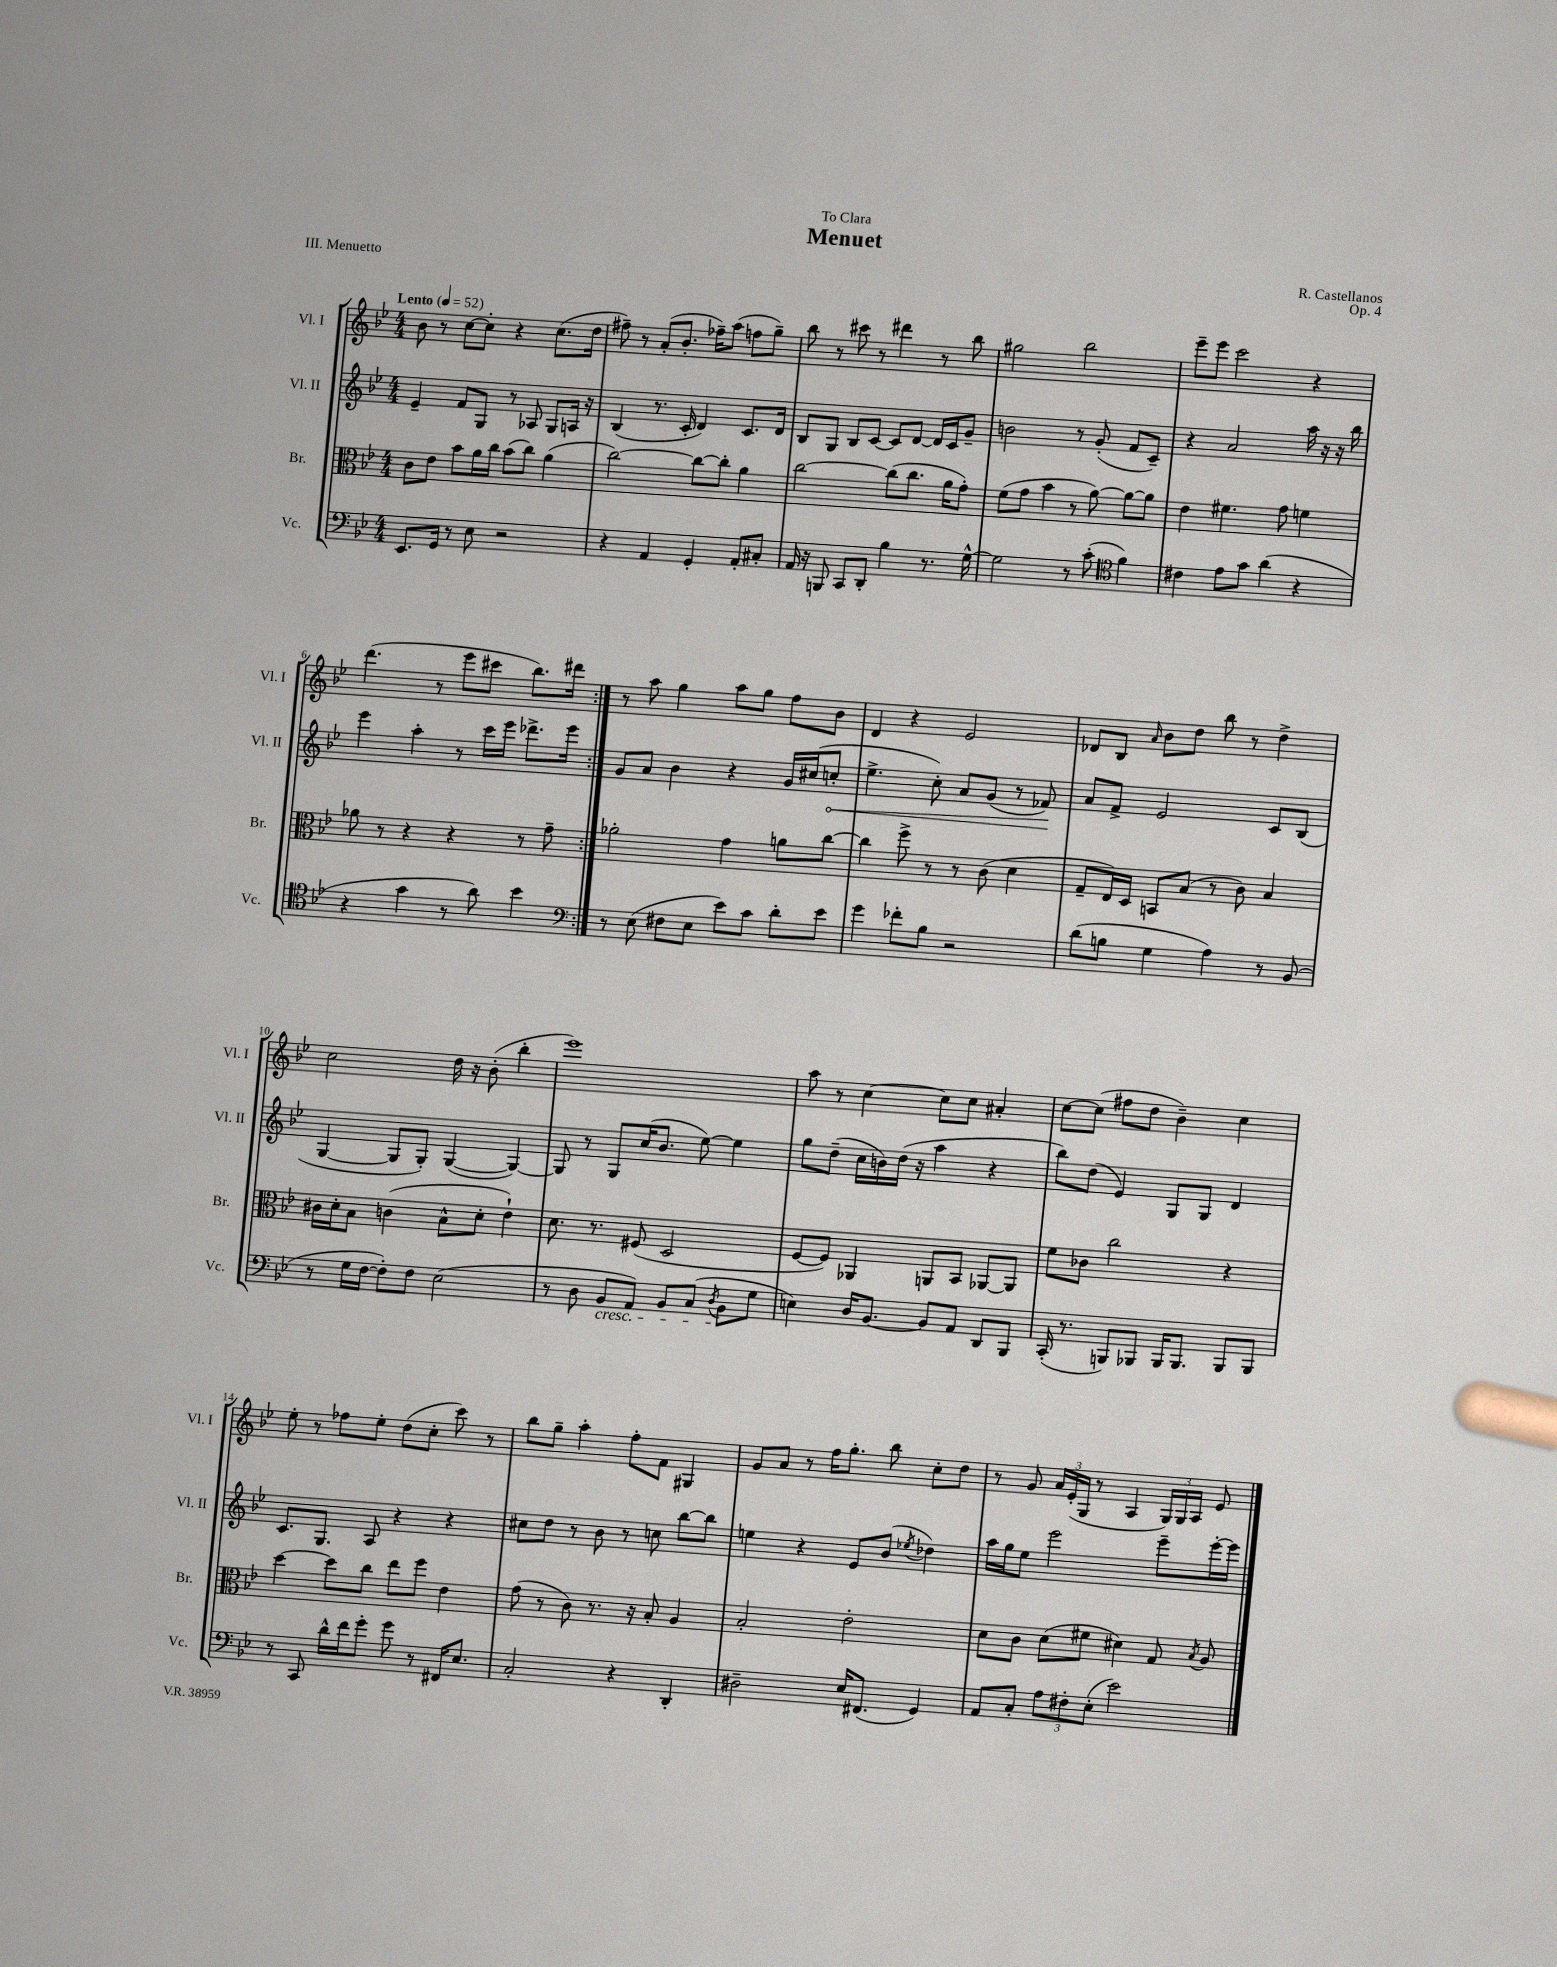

**kern	**kern	**kern	**dynam	**kern
*part4	*part3	*part2	*part2	*part1
*staff4	*staff3	*staff2	*staff2	*staff1
*I"Vc.	*I"Br.	*I"Vl. II	*	*I"Vl. I
*I'Vc.	*I'Br.	*I'Vl. II	*	*I'Vl. I
*clefF4	*clefC3	*clefG2	*	*clefG2
*k[b-e-]	*k[b-e-]	*k[b-e-]	*	*k[b-e-]
*M4/4	*M4/4	*M4/4	*	*M4/4
*MM52	*MM52	*MM52	*	*MM52
=1	=1	=1	=1	=1
!	!	!	!	!LO:TX:a:B:t=Lento
8.EE-/L	8c\L	4e-~/	.	8b-\
.	8e-\J	.	.	8r
16GG/Jk	.	.	.	.
8r	8b-\L	8f/L	.	[8cc\L
8E-\	16a\L	8G/J	.	8cc'\J]
.	16cc\JJ	.	.	.
2r	(8b-\L	8r	.	4r
.	8cc\J)	8A-X/	.	.
.	(4a\	8G/L	.	(8.cc\L
.	.	16An/Jk	.	.
.	.	16r	.	16dd\Jk
=2	=2	=2	=2	=2
4r	[2cc\)	(4B-/	.	8ff#X~\)
.	.	.	.	8r
4AA/	.	8.r	.	(8a'/L
.	.	.	.	8.b-'/J
.	.	16c'/	.	.
4GG'/	8cc\L_	4d/)	.	.
.	.	.	.	16ff-X~\KL)
.	8cc'\J]	.	.	(8aa\J
8AA'/L	4a\	8.c/L	.	8ffn\L
8C#X'/J	.	.	.	8gg~\J)
.	.	16d/Jk	.	.
=3	=3	=3	=3	=3
16AA/	[2cc\	8B-/L	.	8bb-\
16r	.	.	.	.
8BBBn/	.	8G/J	.	8r
8CC/L	.	8B-/L	.	8ccc#X\
8DD'/J	.	[8c/J	.	8r
4B-\	(8cc\L]	8c/L]	.	4ddd#X\
.	8.cc\J	[8d/J	.	.
8.r	.	16d/LL]	.	8r
.	16a\KL	16c/J	.	.
.	8g'\J)	8g~/J	.	8bb-\
[16G^^\	.	.	.	.
=4	=4	=4	=4	=4
2G\]	(8f\L	2bn\	.	2gg#X\
.	8g\J	.	.	.
.	4b-\	.	.	.
8r	8r	8r	.	2bb-\
(8c'\	[8a\)	(8g'/	.	.
*clefC4	*	*	*	*
4f\)	8a\L_	8f/L	.	.
.	8a\J]	8c~/J)	.	.
=5	=5	=5	=5	=5
4c#X\	4e-\	4r	.	8eee-~\L
.	.	.	.	8eee-\J
8e-\L	4.f#X\	2a/	.	2ccc\
8g\J	.	.	.	.
(4a\	.	.	.	.
.	8g\	.	.	.
4r	4fn\	16aa\	.	4r
.	.	16r	.	.
.	.	16r	.	.
.	.	16bb-\	.	.
!!LO:LB:g=z
=6	=6	=6	=6	=6
4r	8a-X\	4eee-\	.	(4.ddd\
.	8r	.	.	.
4g\	4r	4aa'\	.	.
.	.	.	.	8r
8r	4r	8r	.	8eee-\L
8a\)	.	16ccc\LL	.	8ccc#X\J
.	.	16eee-\JJ	.	.
4b-\	8r	8.ddd-X^\L	.	8.bb-\L)
.	8g~\	.	.	.
.	.	16eee-\Jk	.	16ddd#X\Jk
=7:|!	=7:|!	=7:|!	=7:|!	=7:|!
*clefF4	*	*	*	*
8r	2a-X'\	8g/L	.	8r
(8E-\	.	8a/J	.	8aa\
8F#X\L	.	4b-\	.	4gg\
8E-\J	.	.	.	.
8e-\L)	4g\	4r	.	8aa\L
8c\J	.	.	.	8gg\J
8d'\L	8an\L	16g/LL	.	8ff\L
.	.	(16cc#X/J	.	.
!	!	!	!LO:HP:b	!
8e-\J	[8cc\J	8ccn'/J	<	8b-\J
=8	=8	=8	=8	=8
4g\	4cc\]	4.ee-^\	.	4d/
8f-X'\L	8ff^\	.	.	4r
8B-\J	8r	8cc'\)	.	.
2r	8r	8a/L	.	2e-/
.	(8c\	(8g/J	.	.
.	4d\	8r	.	.
.	.	8f-X/)	.	.
.	.	.	[	.
=9	=9	=9	=9	=9
(8d\L	8G~/L	8a/L	.	8d-X/L
8Bn\J	16E-/L)	8f^/J	.	8B-/J
.	16D/JJ	.	.	.
.	.	.	.	16qqa/
4G\	8BBn/L	2e-/	.	8b-\L
.	(8B-/J	.	.	8dd\J
4A\)	8r	.	.	8bb-\
.	8c\)	.	.	8r
8r	4B-/	8c/L	.	4dd^\
(8BB-/	.	(8B-/J	.	.
!!LO:LB:g=z
=10	=10	=10	=10	=10
8r	16c#X\LL	[4G/	.	2cc\
.	16d'\J	.	.	.
16G\LL	8B-\J	.	.	.
[16F\JJ	.	.	.	.
8F'\L])	(4cn\	8G/L]	.	.
8F\J	.	8G'/J)	.	.
(2E-\	8B-^^\L	([4G/	.	16dd\
.	.	.	.	16r
.	8d'\J	.	.	(8b-'\
.	4e-`\)	4G/_)	.	4bb-'\
=11	=11	=11	=11	=11
8r	8.d\	8G/]	.	1eee-)
8D\	.	8r	.	.
.	8.r	.	.	.
!LO:TX:b:i:t=cresc.	!	!	!	!
8BB-/L	.	8G/L	.	.
8AA/J)	(8F#X/	(16cc/K	.	.
.	.	8.b-/J	.	.
8BB-/L	2D/	.	.	.
(8C/J	.	[8ee-\)	.	.
8qD/	.	.	.	.
8BB-\L	.	4ee-\]	.	.
8G\J	.	.	.	.
=12	=12	=12	=12	=12
4En\)	[8F/L	8gg\L	.	8aa\
.	8F/J])	(8dd~\J	.	8r
16D/KL	4AA-X/	16cc\LL	.	[4cc\
[8.BB-/J	.	16bn\)	.	.
.	.	(16dd\JJ	.	.
.	.	16r	.	.
8BB-/L]	8AAn/L	4aa\	.	8cc\L]
8AA/J	8BB-/J	.	.	8cc\J
8DD/L	[8AA-X/L	4r	.	4a#X'/
8BBB-/J	8AA-/J]	.	.	.
=13	=13	=13	=13	=13
(16CC'/	8f\L	8bb-\L)	.	[8cc\L
8.r	.	.	.	.
.	8c-X\J	(8dd\J	.	(8cc\J]
8BBBn/L)	2cc\	4e-/)	.	8ff#X\L
8BBB-X/J	.	.	.	8dd\J
16BBB-/KL	.	8G/L	.	4b-~\)
8.BBB-/J	.	.	.	.
.	.	8G/J	.	.
8BBB-/L	4r	4d/	.	4cc\
8BBB-/J	.	.	.	.
!!LO:LB:g=z
=14	=14	=14	=14	=14
8r	[4dd\	8.c/L	.	8ee-'\
8CC/	.	.	.	8r
.	.	8.G/J	.	.
16d^^\LL	8dd\L]	.	.	8ff-X\L
16f\J	.	.	.	.
8g'\J	8cc\J	8A/	.	8ee-'\J
8g\	8ee-\L	4r	.	(8dd\L
8r	8ff\J	.	.	8cc'\J
16FF#X/KL	4e-\	4r	.	8ccc\)
8.E-/J	.	.	.	.
.	.	.	.	8r
=15	=15	=15	=15	=15
2C'/	(8g\	8cc#X\L	.	8bb-\L
.	8r	8dd\J	.	8gg~\J
.	8c\)	8r	.	4aa'\
.	8.r	8b-\	.	.
4r	.	8r	.	8ff'\L
.	16r	.	.	.
.	8B-'/	8ccn\	.	8f\J
4DD'/	4A/	[8bb-\L	.	4G#X/
.	.	8bb-\J]	.	.
=16	=16	=16	=16	=16
2D#X~\	2B-'/	4een\	.	8g/L
.	.	.	.	8a/J
.	.	4r	.	8r
.	.	.	.	16ff\KL
.	.	.	.	8.gg'\J
16E-/KL	2e-'\	8e-/L	.	.
(8.FF#X/J	.	.	.	.
.	.	(8b-/J	.	8bb-\
.	.	8qee-X/	.	.
4GG/)	.	4dd-X\)	.	8cc'\L
.	.	.	.	8dd\J
=17	=17	=17	=17	=17
8AA/L	8d\L	16aa\LL	.	8r
.	.	16gg\J	.	.
8C'/J	8c\J	8ee-\J	.	8g/
12A\L	(8d\L	2eee-\	.	24a/LL
.	.	.	.	(24e-'/
12F#X'\	.	.	.	24G/JJ
.	8f#X\J	.	.	8r
(12E-'\J	.	.	.	.
2e-\)	4d#X\)	.	.	4A/
.	8G/	8eee-~\L	.	24G/LL)
.	.	.	.	24G/
.	.	.	.	24A/JJ
.	8qB-/	.	.	.
.	8A/	[16eee-'\L	.	8e-/
.	.	16eee-\JJ]	.	.
==	==	==	==	==
*-	*-	*-	*-	*-
